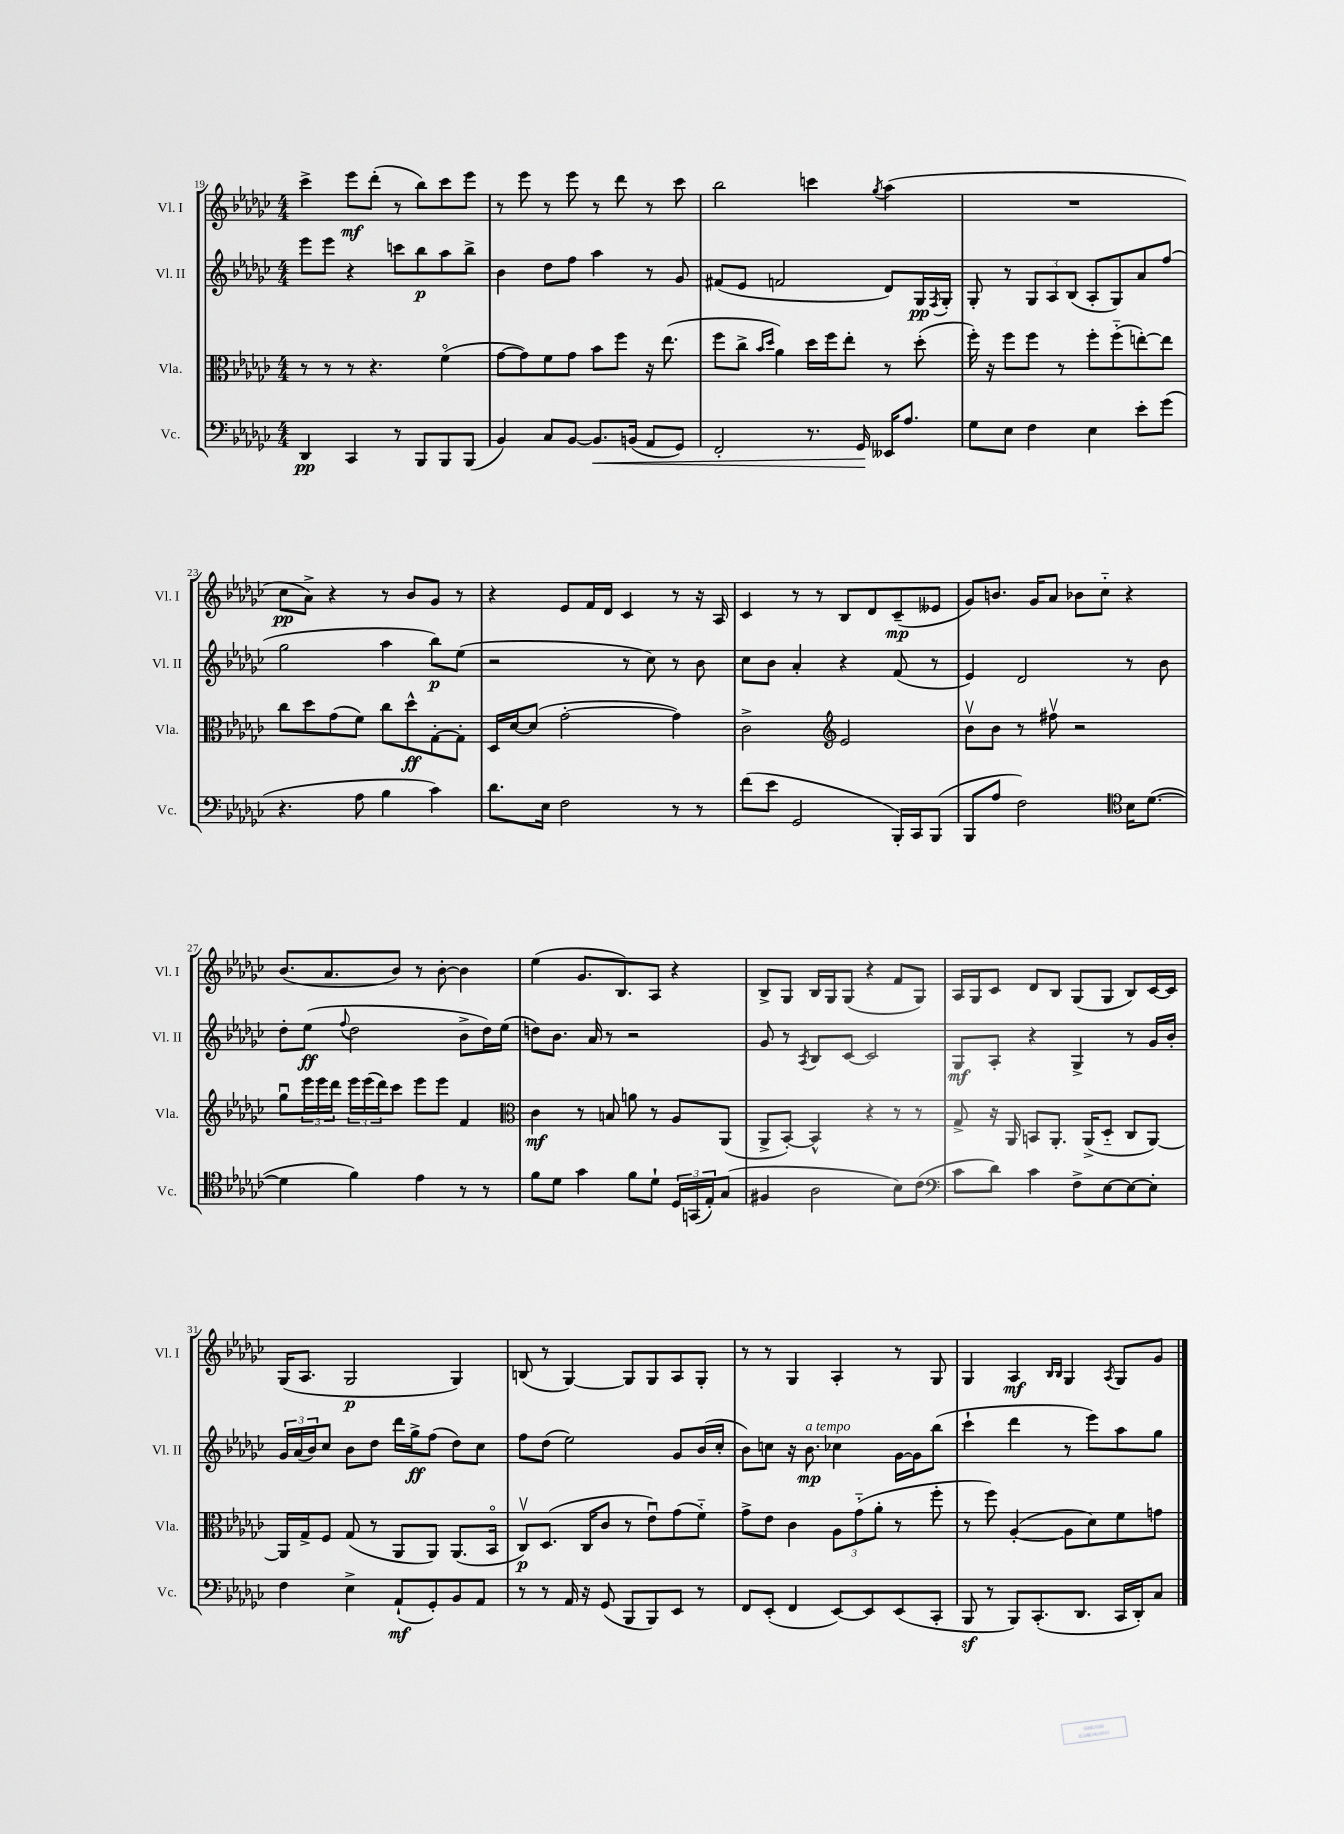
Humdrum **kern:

**kern	**kern	**kern	**kern
*staff4	*staff3	*staff2	*staff1
*clefF4	*clefC3	*clefG2	*clefG2
*k[b-e-a-d-g-c-]	*k[b-e-a-d-g-c-]	*k[b-e-a-d-g-c-]	*k[b-e-a-d-g-c-]
*M4/4	*M4/4	*M4/4	*M4/4
4DD-/	8r	8eee-\L	4ccc-^\
.	8r	8eee-\J	.
4CC-/	8r	4r	8eee-\L
.	4.r	.	(8ddd-'\J
8r	.	8ccc\L	8r
8BBB-/L	.	8bb-\	8bb-\L)
8BBB-/	(4fo\	8aa-\	8ccc-\
(8BBB-/J	.	8bb-^\J	8eee-\J
=	=	=	=
4BB-/)	[8g-\L	4b-\	8r
.	8g-\])	.	8eee-\
8C-/L	8f\	8dd-\L	8r
[8BB-/J	8g-\J	8ff\J	8eee-\
8.BB-/]L	8b-\L	4aa-\	8r
.	8ff\J	.	8ddd-\
(16BB/Jk	.	.	.
8AA-/L	16r	8r	8r
.	(8.ee-\	.	.
8GG-/J)	.	8g-/	8ccc-\
=	=	=	=
2FF'/	8ff\L	(8f#/L	2bb-\
.	8cc-^\J	8e-/J	.
.	16qqb-/LL	.	.
.	16qqdd-/JJ	.	.
.	4a-\)	2f/	.
8.r	16dd-\LL	.	4ccc\
.	16ff\J	.	.
.	8ee-'\J	.	.
16GG-/	.	.	.
.	.	.	8qgg-/
16EE--/LK	8r	8d-/L)	(4aa-\
8.A-/J	.	.	.
.	(8dd-'\	16G-/L	.
.	.	8qF/	.
.	.	16G-'/JJ	.
=	=	=	=
8G-\L	16ff'\)	8G-'/	1r
.	16r	.	.
8E-\J	8ff\L	8r	.
4F\	8ff\J	12G-/L	.
.	.	12A-/	.
.	8r	.	.
.	.	(12B-/J	.
4E-\	8ff'\L	8A-'/L	.
.	(8ff'~\	8G-/)	.
8e-'\L	[8ee'\)	8a-/	.
(8g-\J	8ee\]J	(8ff/J	.
=	=	=	=
4.r	8cc-\L	2gg-\	8cc-\L
.	8dd-\	.	8a-^\J)
.	(8g-\	.	4r
8A-\	8f\J)	.	.
4B-\	8cc-\L	4aa-\	8r
.	8dd-^^\	.	8b-/L
4c-\)	[8G-'\	8bb-\L)	8g-/J
.	8G-'\]J	(8ee-\J	8r
=	=	=	=
8.d-\L	16D-/LL	2r	4r
.	[16d-/J	.	.
.	(8d-/]J	.	.
16E-\Jk	.	.	.
2F\	[2g-'\	.	8e-/L
.	.	.	16f/L
.	.	.	16d-/JJ
.	.	8r	4c-/
.	.	8cc-\)	.
8r	4g-\])	8r	8r
8r	.	8b-\	16r
.	.	.	16A-/
=	=	=	=
(8f\L	2c-^\	8cc-\L	4c-/
8e-\J	.	8b-\J	.
2GG-/	.	4a-'/	8r
.	.	.	8r
*	*clefG2	*	*
.	2e-/	4r	8B-/L
.	.	.	8d-/
16BBB-'/LL)	.	(8f/	(8c-~/
16CC-/J	.	.	.
(8BBB-/J	.	8r	8e--/J
=	=	=	=
8BBB-/L	8b-v\L	4e-/)	8g-/L)
8A-/J	8b-\J	.	8.b/J
2F\)	8r	2d-/	.
.	.	.	16g-/LK
.	8ff#v\	.	8a-/J
.	2r	.	8b-\L
.	.	.	8cc-'~\J
*clefC4	*	*	*
16B-\LK	.	8r	4r
([8.d-\J	.	.	.
.	.	8b-\	.
=	=	=	=
4d-\]	8gg-u\L	8dd-'\L	(8.b-/L
.	24eee-\L	(8ee-\J	.
.	24eee-\	.	.
.	.	.	8.a-/
.	24ddd-\JJ	.	.
.	.	8qqff/	.
4f\)	24eee-\LL	2dd-\	.
.	(24eee-\	.	.
.	24ddd-\J)	.	.
.	8ccc-\J	.	8b-/J)
4e-\	8eee-\L	.	8r
.	8eee-\J	.	[8b-'\
8r	4f/	8b-^\L	4b-\]
8r	.	16dd-\L)	.
.	.	(16ee-\JJ	.
=	=	=	=
*	*clefC3	*	*
8f\L	4c-\	8dd\L)	(4ee-\
8d-\J	.	8.b-\J	.
4g-\	8r	.	8.g-/L
.	.	16a-/	.
.	8B/	8r	.
.	.	.	8.B-/)
8f\L	8a\	2r	.
8d-`\J	8r	.	8A-/J
24D-/LL	8A-/L	.	4r
(24GG/	.	.	.
24E-'/J)	.	.	.
(8G-/J	(8AA-/J	.	.
=	=	=	=
4F#/	8AA-^/L	8g-/	8B-^/L
.	[8BB-'/J)	8r	8G-/J
.	.	8qA-/	.
2A-\	4BB-^^/]	8B-/L	16B-/LL
.	.	.	16G-/J
.	.	[8c-/J	(8G-/J
.	4r	2c-/]	4r
8B-\L)	8r	.	8f/L
(8c-\J	8r	.	8G-/J)
=	=	=	=
*clefF4	*	*	*
8c-\L	8G-^/	8G-/L	16A-/LL
.	.	.	16G-/J
8d-\J)	16r	8A-'/J	8c-/J
.	16AA-/	.	.
4c-\	8BB/L	4r	8d-/L
.	8.AA-'/J	.	8B-/J
8F^\L	.	4G-^/	(8G-/L
.	(16AA-^/LK	.	.
[8E-\	8D-'~/J	.	8G-/J
8E-\_	8C-/L	8r	8B-/L)
8E-'\]J	[8AA-/J)	16g-/LL	[16c-/L
.	.	16b-'/JJ	16c-/]JJ
=	=	=	=
4F\	16AA-/]LL	24g-/LL	(16G-/LK
.	.	(24a-/	.
.	16G-^/J	.	8.A-/J
.	.	24b-/J)	.
.	8F/J	8cc-/J	.
4E-^\	(8G-/	8b-\L	2G-/
.	8r	8dd-\J	.
(8AA-`/L	8AA-/L	16ddd-\LL	.
.	.	16gg-^\J	.
8GG-'/)	8AA-/J)	(8ff\J	.
8BB-/	(8.AA-/L	8dd-\L)	4G-/)
8AA-/J	.	8cc-\J	.
.	16BB-o/Jk	.	.
=	=	=	=
8r	8C-v/L)	8ff\L	(8B/
8r	(8.D-/J	(8dd-\J	8r
16AA-/	.	2ee-\)	[4G-/)
16r	16C-/LK	.	.
(8GG-/	8c-/J	.	.
8BBB-/L	8r	.	8G-/]L
8BBB-/)	8e-u\L)	.	8G-/
8EE-/J	(8g-\	8g-/L	8A-/
8r	8f'~\J)	(16b-/L	8G-'/J
.	.	16cc-'/JJ	.
=	=	=	=
8FF/L	8g-^\L	8b-\L)	8r
(8EE-'/J	8e-\J	8cc\J	8r
4FF/	4c-\	16r	4G-/
.	.	8.b-\	.
[8EE-/L)	12A-\L	4cc-\	4A-'/
.	(12g-'~\	.	.
8EE-/]	.	.	.
.	12a-'\J	.	.
(8EE-/	8r	[16g-\LL	8r
.	.	16g-\]J	.
8CC-'/J	8ff'\	(8bb-\J	8G-/
=	=	=	=
8BBB-/	8r	4ccc-`\	4G-/
8r	8ff\)	.	.
8BBB-/L)	([4A-'/	4ddd-\	4A-/
(8.CC-'/	.	.	.
.	.	.	16qqB-/LL
.	.	.	16qqB-/JJ
.	8A-\]L	8r	4G-/
8.DD-/J	.	.	.
.	8d-\)	8eee-\L)	.
.	.	.	8qA-/
16CC-/LL	8f\	8aa-\	8G-/L
16DD-'/J)	.	.	.
8C-/J	8g\J	8gg-\J	8g-/J
==	==	==	==
*-	*-	*-	*-
